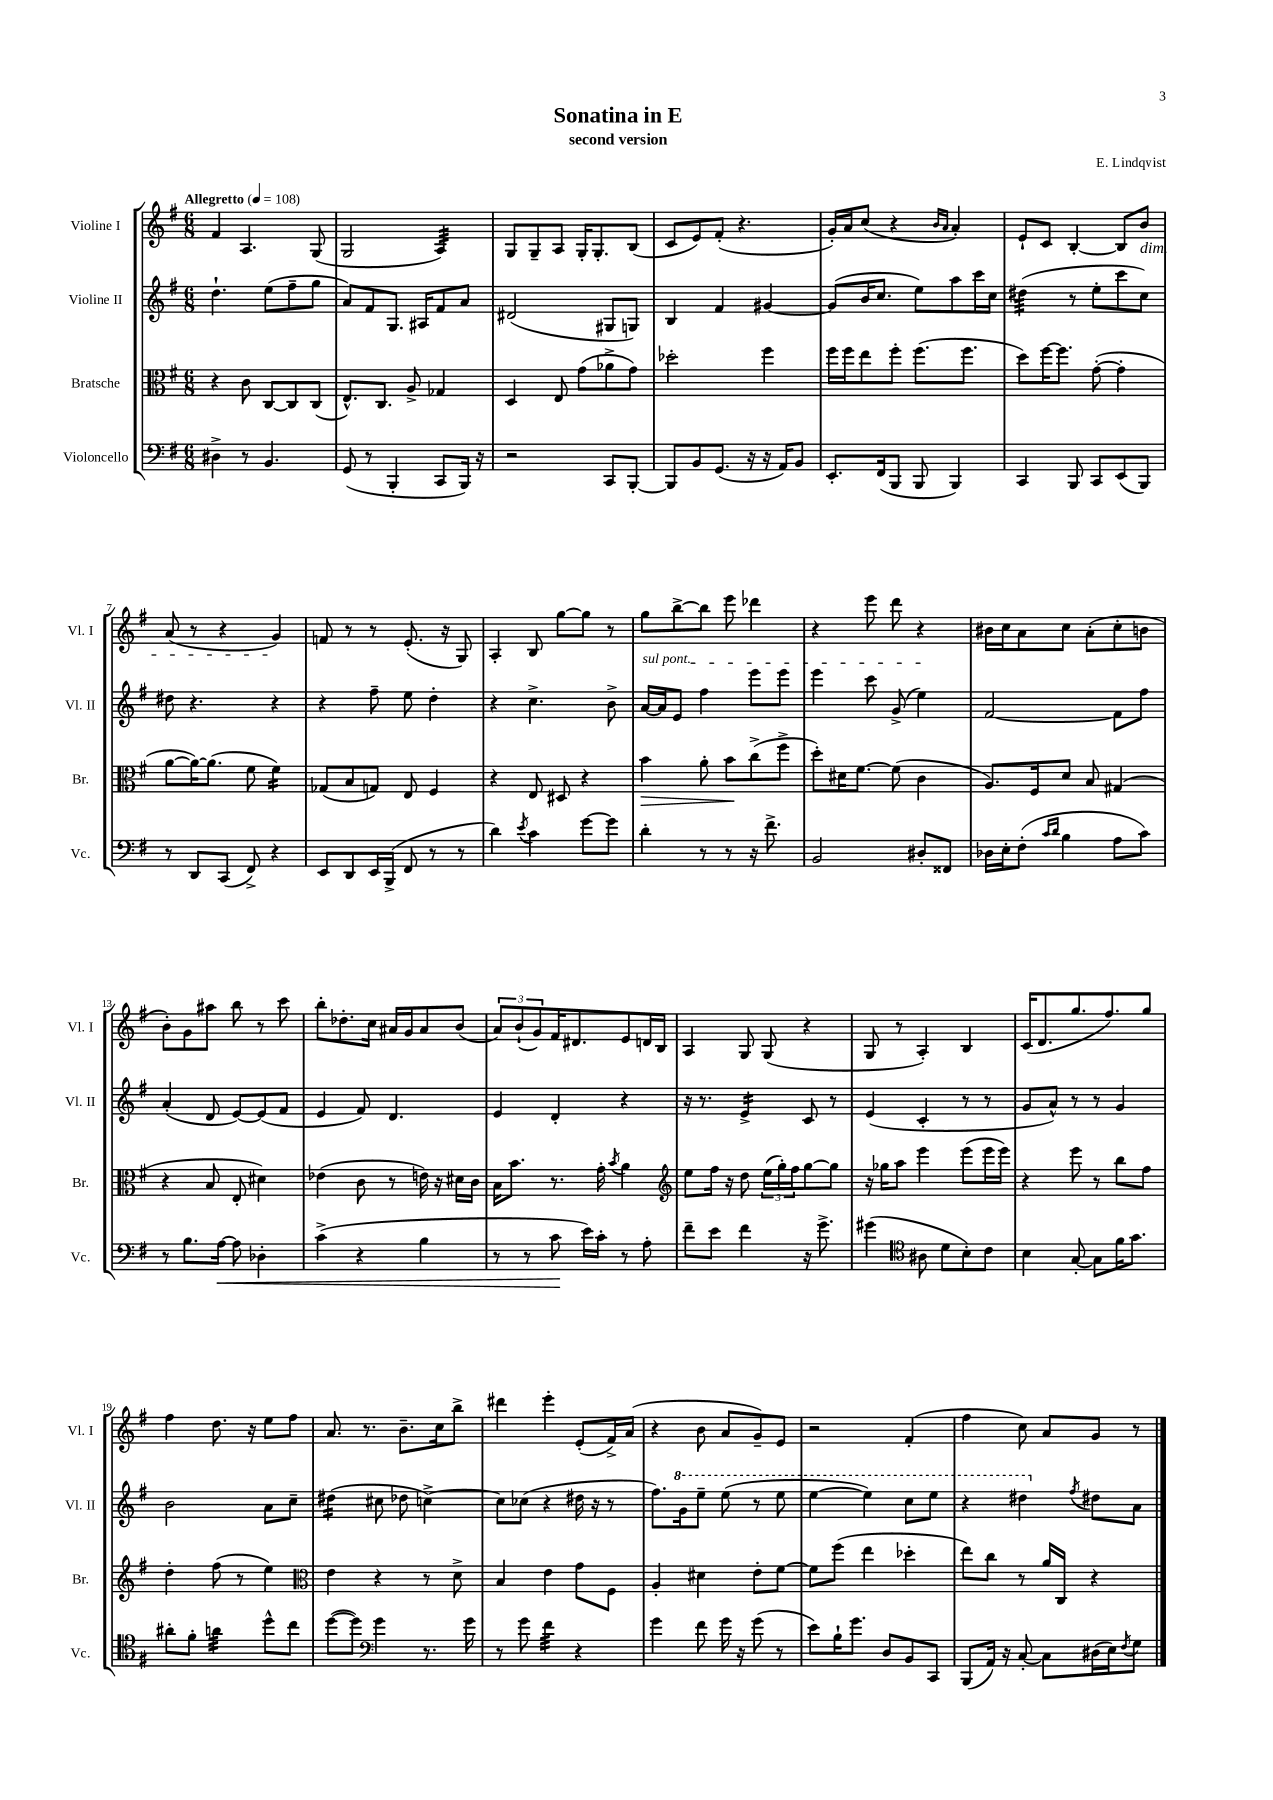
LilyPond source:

\header { title = "Sonatina in E" composer = "E. Lindqvist" subtitle = "second version" }
<<
\new StaffGroup <<
\new Staff = "s0" \with { instrumentName = "Violine I" shortInstrumentName = "Vl. I" } {
    \clef treble \key g \major \numericTimeSignature \time 6/8 \tempo "Allegretto" 4 = 108
    fis'4 a4. g8( |
    g2 a4:32) |
    g8 g8-- a8 g16-. g8.-. b8( |
    c'8 e'8) fis'8-.( r4. |
    g'16-.) a'16 c''8( r4 \grace { b'16 a'16 } a'4-.) |
    e'8-! c'8 b4~-. b8 b'8\dim |
    a'8( r8 r4 g'4\!) |
    f'8 r8 r8 e'8.-.( r16 g8) |
    a4-. b8 g''8~ g''8 r8 |
    g''8 b''8~-> b''8 e'''8 des'''4 |
    r4 e'''8 d'''8 r4 |
    bis'16 c''16 a'8 c''8 a'8-.( c''8-. b'8 |
    b'8-.) g'8 ais''8 b''8 r8 c'''8 |
    b''8-. des''8.-. c''16 ais'16 g'16 ais'8 b'8( |
    \tuplet 3/2 { a'8) b'8-!( g'8) } fis'16 dis'8. e'8 d'16 b16 |
    a4 g8 g8( r4 |
    g8 r8 a4-.) b4 |
    c'16( d'8. g''8. fis''8.) g''8 |
    fis''4 d''8. r16 e''8 fis''8 |
    a'8. r8. b'8.-- c''16 b''8-> |
    dis'''4 e'''4-. e'8-.( fis'16->) a'16( |
    r4 b'8 a'8 g'8--) e'8 |
    r2 fis'4-.( |
    fis''4 c''8) a'8 g'8 r8 \bar "|." |
}
\new Staff = "s1" \with { instrumentName = "Violine II" shortInstrumentName = "Vl. II" } {
    \clef treble \key g \major \numericTimeSignature \time 6/8
    d''4.-! e''8( fis''8-- g''8 |
    a'8) fis'8 g8. ais16 fis'8 a'8 |
    dis'2( gis8 g8) |
    b4 fis'4 gis'4~ |
    gis'8( b'16 c''8. e''8) a''8 c'''16 c''16 |
    dis''4:32( r8 e''8-. c'''8 c''8) |
    dis''8 r4. r4 |
    r4 fis''8-- e''8 d''4-. |
    r4 c''4.-> b'8-> |
    \once \override TextSpanner.bound-details.left.text = \markup { \italic "sul pont." } a'16~\startTextSpan a'16 e'8 fis''4 e'''8 e'''8 |
    e'''4 c'''8 g'8->( e''4\stopTextSpan) |
    fis'2~ fis'8 fis''8 |
    a'4-.( d'8 e'8~) e'8( fis'8 |
    e'4 fis'8) d'4. |
    e'4 d'4-. r4 |
    r16 r8. e'4:16-> c'8 r8 |
    e'4( c'4-. r8 r8 |
    g'8 a'8-^) r8 r8 g'4 |
    b'2 a'8 c''8-- |
    dis''4:16( cis''8 des''8 c''4~->) |
    c''8 ces''8( r4 dis''16 r16 r8 |
    fis''8.) \ottava #1 g''16 e'''8-- e'''8( r8 e'''8 |
    e'''4~ e'''4) c'''8 e'''8 |
    r4 dis'''4 \ottava #0 \acciaccatura { fis''8 } dis''8 a'8 \bar "|." |
}
\new Staff = "s2" \with { instrumentName = "Bratsche" shortInstrumentName = "Br." } {
    \clef alto \key g \major \numericTimeSignature \time 6/8
    r4 c'8 c8~ c8 c8( |
    e8.-^) c8. a8-> ges4 |
    d4 e8 g'8( aes'8-> g'8) |
    des''2-. fis''4 |
    fis''16 fis''16 e''8 fis''8-. fis''8.( fis''8. |
    d''8) fis''16~ fis''8. g'8~-.( g'4-. |
    a'8~ a'16~) a'8.( fis'8 fis'4:16) |
    ges8( b8 g8) e8 fis4 |
    r4 e8 dis8 r4 |
    b'4\> a'8-. b'8\! c''8->( fis''8-> |
    d''8-.) dis'16 fis'8.~ fis'8( c'4 |
    a8.) fis16 d'8 b8 gis4( |
    r4 b8 e8-. dis'4) |
    ees'4( c'8 r8 e'16) r16 dis'16 c'16 |
    b16 b'8. r8. g'16-. \acciaccatura { b'8 } a'4 |
    \clef treble e''8 fis''16 r16 d''8 \tuplet 3/2 { e''16( g''16-.) fis''16 } g''8~ g''8 |
    r16 ges''16 a''8 e'''4 e'''8( e'''16 e'''16) |
    r4 e'''8 r8 b''8 fis''8 |
    d''4-. fis''8( r8 e''4) |
    \clef alto e'4 r4 r8 d'8-> |
    b4 e'4 g'8 fis8 |
    a4-. dis'4 e'8-. fis'8~ |
    fis'8 fis''8( e''4 des''4-. |
    e''8) c''8 r8 a'16 c16 r4 \bar "|." |
}
\new Staff = "s3" \with { instrumentName = "Violoncello" shortInstrumentName = "Vc." } {
    \clef bass \key g \major \numericTimeSignature \time 6/8
    dis4-> r8 b,4. |
    g,8( r8 b,,4-. c,8 b,,16) r16 |
    r2 c,8 b,,8~-. |
    b,,8 b,8 g,8.( r16 r16 a,16) b,8 |
    e,8.-. fis,16( b,,8 b,,8 b,,4) |
    c,4 b,,8 c,8 e,8( b,,8) |
    r8 d,8 c,8( fis,8->) r4 |
    e,8 d,8 e,16 b,,16->( fis,8 r8 r8 |
    d'4) \acciaccatura { e'8 } c'4 g'8~ g'8 |
    d'4-. r8 r8 r16 fis'8.-> |
    b,2 dis8-. fisis,8 |
    des16 e16-. fis8-.( \grace { c'16 d'16 } b4 a8 c'8) |
    r8 b8. a16~\< a8 des4-. |
    c'4->( r4 b4 |
    r8 r8 c'8\! e'16) c'16-. r8 a8-. |
    fis'8-- e'8 fis'4 r16 g'8.-> |
    gis'4( \clef tenor ais8 d'8 b8-.) c'8 |
    b4 g8~-. g8 fis'16 g'8. |
    ais'8-. fis'8-. a'4:32 d''8-^ c''8 |
    d''8~( d''8) \clef bass g'4 r8. g'16 |
    r8 g'8 fis'4:32 r4 |
    g'4 fis'8 g'16 r16 g'8( r8 |
    e'8) b16-! g'8. d8 b,8 c,8 |
    b,,8( a,16) r16 c8~-. c8 dis16( e16) \acciaccatura { fis8 } g8 \bar "|." |
}
>>
>>
